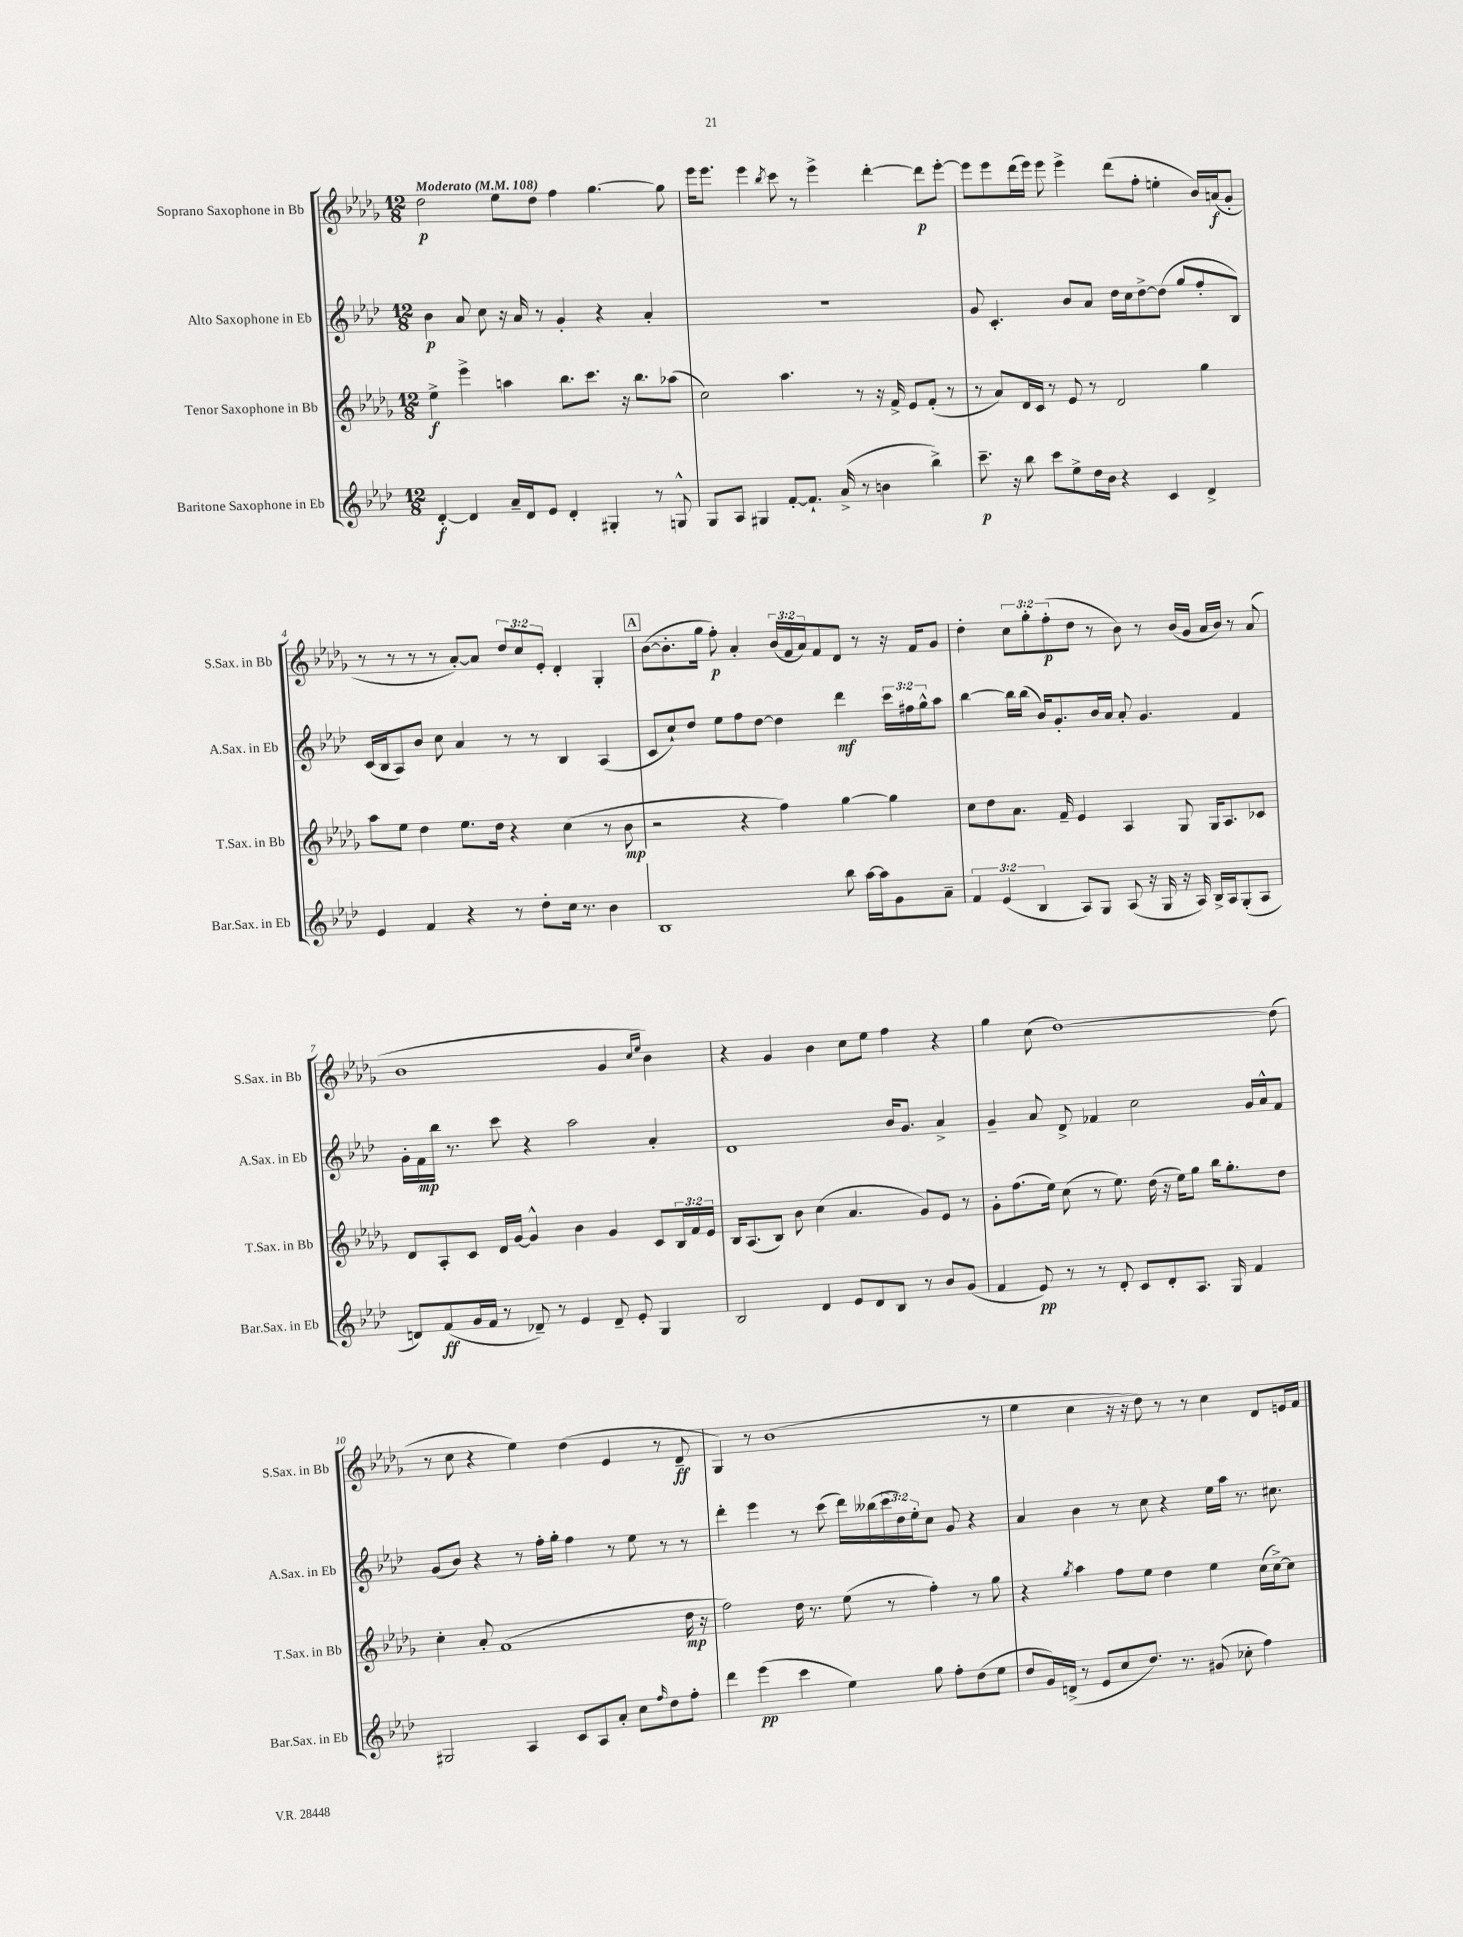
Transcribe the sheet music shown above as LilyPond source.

<<
\new StaffGroup <<
\new Staff = "s0" \with { instrumentName = "Soprano Saxophone in Bb" shortInstrumentName = "S.Sax. in Bb" } {
    \clef treble \key des \major \numericTimeSignature \time 12/8 \override Staff.TupletNumber.text = #tuplet-number::calc-fraction-text \tempo "Moderato" 4 = 108
    des''2\p ees''8 des''8 f''4 ges''4.~ ges''8 |
    ees'''16 ees'''8. ees'''4 \acciaccatura { bes''8 } c'''8 r8 ees'''4-> des'''4~-. des'''8\p ees'''8~-. |
    ees'''8 ees'''8 des'''16( ees'''16) ees'''8 ees'''4-> des'''8( f''8-. e''4-. bes'16) a'16\f( ges'8-. |
    r8 r8 r8 r8 aes'8~-.) aes'8 \tuplet 3/2 { des''8 c''8 ees'8-. } des'4-. ges4-. |
    \mark \markup { \box "A" } bes'8~( bes'8.-. ges''16 f''8-.\p) aes'4-. \tuplet 3/2 { bes'16( f'16 aes'16) } f'8 des'8 r8 r16 f'16 ges'8 |
    des''4-. \tuplet 3/2 { c''8 ges''8-. f''8-.\p( } des''8 r8 bes'8) r8 bes'16( ges'16 aes'16 bes'16) r8 aes'8( |
    bes'1 ges'4 \grace { c''16 ees''16 } bes'4) |
    r4 ges'4 bes'4 c''8 ees''8 f''4 r4 |
    ges''4 c''8( des''1~) des''8( |
    r8 c''8 r4 ees''4) des''4( ees'4 r8 des'8--\ff |
    ges4) r8 bes'1( r8 |
    ees''4 c''4 r16 r16 des''8) r8 r8 c''4 des'8 e'16 f'16 \bar "|." |
}
\new Staff = "s1" \with { instrumentName = "Alto Saxophone in Eb" shortInstrumentName = "A.Sax. in Eb" } {
    \clef treble \key aes \major \numericTimeSignature \time 12/8 \override Staff.TupletNumber.text = #tuplet-number::calc-fraction-text
    bes'4\p aes'8 c''8 r16 aes'16 r8 g'4-. r4 aes'4-. |
    R1. |
    g'8 c'4.-. bes'8 aes'8 des''16 c''16 des''8~-> des''8( g''8 f''8-. bes8) |
    c'16( bes16 aes8) bes'8 c''8 aes'4 r8 r8 bes4 aes4( |
    \mark \markup { \box "A" } c'8 c''8-!) des''8 ees''8 f''8 des''8~ des''4 des'''4\mf \tuplet 3/2 { c'''16 fis''16 g''16-^ } aes''8 |
    bes''4~ bes''16 bes''16( bes'16) g'8.-. bes'16 aes'16 aes'8-. g'4. f'4 |
    g'16-. f'16\mp bes''16 r8. c'''8 r4 aes''2 aes'4-. |
    des'1 bes'16 g'8. aes'4-> |
    g'4-- aes'8 des'8-> fes'4 c''2 g'16 aes'16-^ fes'8 |
    g'8( bes'8) r4 r8 f''16-. g''16-. f''4 r8 ees''8 r8 r8 |
    des'''4-. ees'''4 r8 c'''8( des'''16) beses''16( \tuplet 3/2 { c'''16 des''16) ees''16-. } c''8 g'8 r4 |
    aes'4 bes'4 r8 c''8 r4 ees''16 aes''16 r8. cis''8. \bar "|." |
}
\new Staff = "s2" \with { instrumentName = "Tenor Saxophone in Bb" shortInstrumentName = "T.Sax. in Bb" } {
    \clef treble \key des \major \numericTimeSignature \time 12/8 \override Staff.TupletNumber.text = #tuplet-number::calc-fraction-text
    ees''4->\f ees'''4-> a''4 bes''8. c'''8. r16 bes''8. aes''8( |
    c''2) aes''4. r8 r16 f'16-> ees'8 f'8-.( r8 |
    r8 aes'8) des'16 c'16 r8 ees'8 r8 des'2 ges''4 |
    aes''8 ees''8 des''4 ees''8. des''16 r4 c''4( r8 bes'8\mp |
    \mark \markup { \box "A" } r2 r4 f''4) ges''4~ ges''4 |
    c''8 des''8 aes'8. f'16-- ees'4 aes4 ges8 ges16 aes8. ces'8 |
    des'8 aes8-. c'8 des'16 ges'16~ ges'4-^ bes'4 ges'4 c'8 \tuplet 3/2 { bes16 f'16 ees'16 } |
    bes16 aes8.( bes8) bes'8 c''4( aes'4. ges'8) ees'8 r8 |
    ges'8-. f''8.( ees''16) c''8( r8 ees''8.) des''16( r16 ees''16) ges''8 bes''16 ges''8.-. des''8 |
    c''4-. aes'8-. f'1( des''16\mp r16 |
    f''2) des''16 r8. ees''8( r8 f''4-.) r8 ges''8 |
    r4 \acciaccatura { ges''8 } aes''4 f''8 ees''8 des''4 ees''4 c''16( c''16~->) c''8 \bar "|." |
}
\new Staff = "s3" \with { instrumentName = "Baritone Saxophone in Eb" shortInstrumentName = "Bar.Sax. in Eb" } {
    \clef treble \key aes \major \numericTimeSignature \time 12/8 \override Staff.TupletNumber.text = #tuplet-number::calc-fraction-text
    des'4~-.\f des'4 aes'16-- des'16 ees'8 des'4-. gis4-. r8 g8-^ |
    g8 aes8 gis4 f'8~-. f'8.-! aes'16->( r8 b'4 bes''4->) |
    c'''8.--\p r16 bes''8 c'''8 ees''8-> des''16 bes'16 r4 c'4 des'4-> |
    ees'4 f'4 r4 r8 des''8-. c''16 r8. bes'4 |
    \mark \markup { \box "A" } bes1 bes''8 aes''16~ aes''16 g'8 aes'8-- |
    \tuplet 3/2 { f'4 ees'4( bes4 } aes8) g8 aes8( r16 g16 r16 aes16) bes16-> aes16 g8-.( aes8 |
    d'8) f'8\ff( g'16 f'16 r8 des'8--) r8 ees'4 des'8-- ees'8-. g4 |
    bes2 des'4 ees'8 des'8 bes8 r8 bes'8 g'8( |
    f'4 ees'8\pp) r8 r8 des'8-. c'8 des'8-. aes8. g16 f'4 |
    gis2 aes4 c'8 aes8 aes'8-. c''8 \grace { f''16 } des''8 f''8-. |
    des'''4 ees'''4\pp( c'''4 ees''4) g''8 f''8-. des''8( ees''8 |
    des''8 g'16) d'16->( r8 ees'8 c''8 des''8.) r8. gis'8( ces''8-. f''4) \bar "|." |
}
>>
>>
